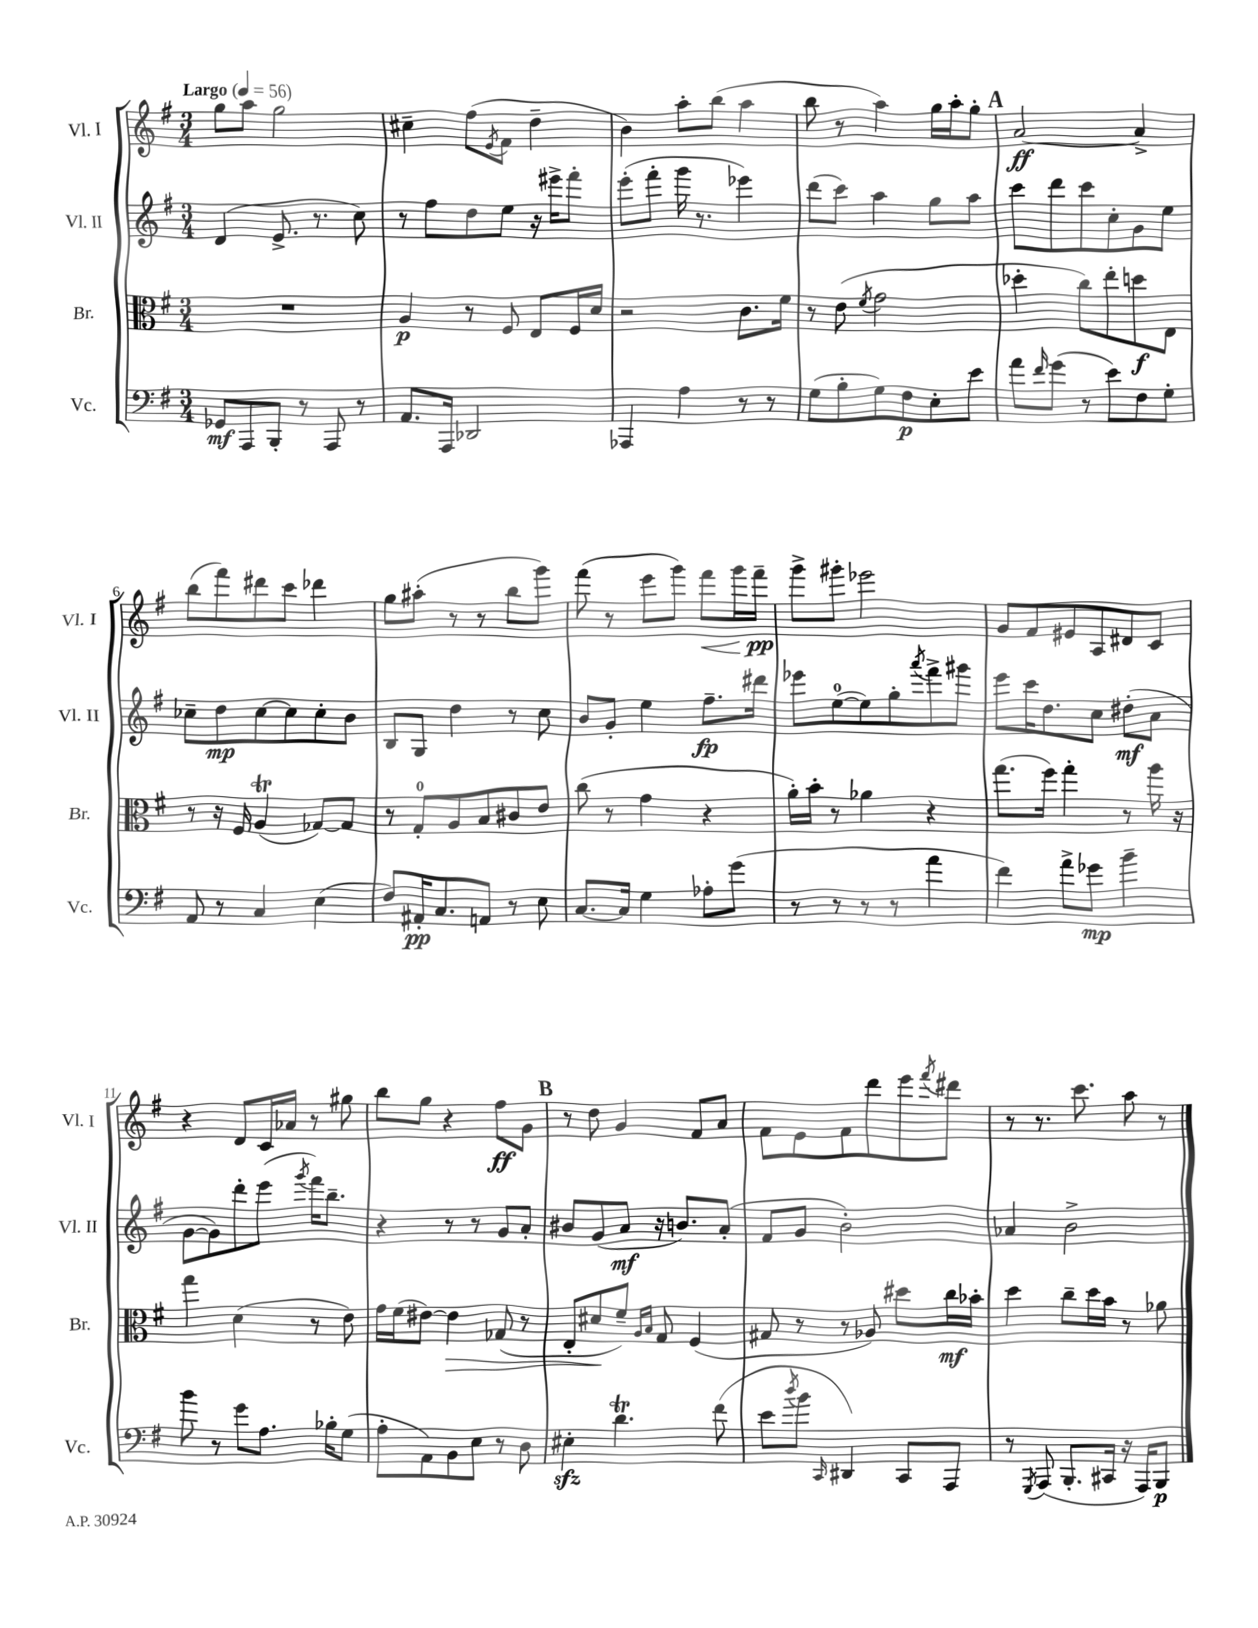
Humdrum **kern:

**kern	**dynam	**kern	**dynam	**kern	**dynam	**kern	**dynam
*part4	*part4	*part3	*part3	*part2	*part2	*part1	*part1
*staff4	*staff4	*staff3	*staff3	*staff2	*staff2	*staff1	*staff1
*I"Vc.	*	*I"Br.	*	*I"Vl. II	*	*I"Vl. I	*
*I'Vc.	*	*I'Br.	*	*I'Vl. II	*	*I'Vl. I	*
*clefF4	*	*clefC3	*	*clefG2	*	*clefG2	*
*k[f#]	*	*k[f#]	*	*k[f#]	*	*k[f#]	*
*M3/4	*	*M3/4	*	*M3/4	*	*M3/4	*
*MM56	*	*MM56	*	*MM56	*	*MM56	*
=1	=1	=1	=1	=1	=1	=1	=1
!	!	!	!	!	!	!LO:TX:a:B:t=Largo	!
8GG-X/L	mf	2.r	.	(4d/	.	8gg\L	.
8AAA/	.	.	.	.	.	8aa\J	.
8BBB'/J	.	.	.	8.e^/	.	2gg\	.
8r	.	.	.	.	.	.	.
.	.	.	.	8.r	.	.	.
8AAA/	.	.	.	.	.	.	.
8r	.	.	.	8cc\)	.	.	.
=2	=2	=2	=2	=2	=2	=2	=2
8.AA/L	.	4A/	p	8r	.	4cc#X~\	.
.	.	.	.	8ff#\L	.	.	.
16AAA/Jk	.	.	.	.	.	.	.
2DD-X/	.	8r	.	8dd\	.	(8ff#\L	.
.	.	.	.	.	.	8qe/	.
.	.	8F#/	.	8ee\J	.	8f#\J	.
.	.	8E/L	.	16r	.	4dd~\	.
.	.	.	.	16eee#X^\KL	.	.	.
.	.	16F#/L	.	8fff#'\J	.	.	.
.	.	16d/JJ	.	.	.	.	.
=3	=3	=3	=3	=3	=3	=3	=3
4AAA-X/	.	2r	.	(8eee'\L	.	4b\)	.
.	.	.	.	8fff#'\J	.	.	.
4A\	.	.	.	16ggg\	.	8aa'\L	.
.	.	.	.	8.r	.	.	.
.	.	.	.	.	.	(8bb\J	.
8r	.	8.c\L	.	4eee-X\)	.	4aa\	.
8r	.	.	.	.	.	.	.
.	.	16f#\Jk	.	.	.	.	.
=4	=4	=4	=4	=4	=4	=4	=4
(8G\L	.	8r	.	(8ddd\L	.	8bb\	.
8B'\	.	(8e\	.	8ccc\J)	.	8r	.
.	.	8qf#/	.	.	.	.	.
8G\)	.	2g\	.	4aa\	.	4aa\)	.
8F#\	p	.	.	.	.	.	.
8E'\	.	.	.	8gg\L	.	16gg\LL	.
.	.	.	.	.	.	16aa'\J	.
8e\J	.	.	.	8aa\J	.	8gg'\J	.
!!LO:REH:place=s1:t=A
=5	=5	=5	=5	=5	=5	=5	=5
8a\L	.	4dd-X'\	.	8ccc\L	.	[2a/	ff
16qqf#/	.	.	.	.	.	.	.
(8g\J	.	.	.	8ddd\	.	.	.
8r	.	8cc\L)	.	8ccc\	.	.	.
8e\L)	.	8ee'\	.	8cc'\	.	.	.
8F#\	.	8ddn\	f	8g\	.	4a^/]	.
8G'\J	.	8E\J	.	8ee\J	.	.	.
!!LO:LB:g=z
=6	=6	=6	=6	=6	=6	=6	=6
8AA/	.	8r	.	8cc-X~\L	.	(8bb\L	.
8r	.	16r	.	8dd\	mp	8fff#\)	.
.	.	16F#/	.	.	.	.	.
4C/	.	(4AT/	.	[8cc-\	.	8ddd#X\	.
.	.	.	.	8cc-\]	.	8ccc\J	.
(4E\	.	[8G-X/L)	.	8cc-'\	.	4ddd-X\	.
.	.	8G-/J]	.	8b\J	.	.	.
=7	=7	=7	=7	=7	=7	=7	=7
8F#/L)	.	8r	.	8B/L	.	8gg\L	.
16AA#X'/K	pp	8G'/L	.	8G/J	.	(8aa#X'\J	.
8.C/	.	.	.	.	.	.	.
.	.	8A/	.	4dd\	.	8r	.
8AAn/J	.	8B/	.	.	.	8r	.
8r	.	8c#X/	.	8r	.	8bb\L	.
8E\	.	8e/J	.	8cc\	.	8ggg\J)	.
=8	=8	=8	=8	=8	=8	=8	=8
[8.C/L	.	(8cc\	.	8b/L	.	(8fff#\	.
.	.	8r	.	8g'/J	.	8r	.
16C/Jk]	.	.	.	.	.	.	.
4G\	.	4g\	.	4ee\	.	8eee\L	.
.	.	.	.	.	.	8ggg\J)	.
!	!	!	!	!	!	!	!LO:HP:b
8A-X'\L	.	4r	.	8.ff#~\L	fp	8fff#\L	<
(8g\J	.	.	.	.	.	16ggg\L	.
.	.	.	.	16ddd#X\Jk	.	16fff#~\JJ	pp
.	.	.	.	.	.	.	[
=9	=9	=9	=9	=9	=9	=9	=9
8r	.	16a'\LL)	.	8eee-X\L	.	8ggg^\L	.
.	.	16b'\JJ	.	.	.	.	.
8r	.	8r	.	([8ee\	.	8ggg#X'\J	.
8r	.	4a-X\	.	8ee\])	.	2eee-X\	.
8r	.	.	.	8gg'\	.	.	.
.	.	.	.	8qaaa/	.	.	.
4a\	.	4r	.	8fff#^\	.	.	.
.	.	.	.	8ggg#X\J	.	.	.
=10	=10	=10	=10	=10	=10	=10	=10
4f#\)	.	(8.gg\L	.	8eee\L	.	8g/L	.
.	.	.	.	16ccc\K	.	8f#/	.
.	.	16ff#\Jk)	.	8.dd\	.	.	.
8a^\L	.	4gg'\	.	.	.	8e#X/	.
8g-X\J	mp	.	.	8cc\J	.	8A/	.
4b~\	.	8r	.	(8dd#X'\L	mf	8d#X/	.
.	.	16aa\	.	8a\J	.	8c/J	.
.	.	16r	.	.	.	.	.
!!LO:LB:g=z
=11	=11	=11	=11	=11	=11	=11	=11
8b\	.	4gg\	.	[8g\L	.	4r	.
8r	.	.	.	8g\])	.	.	.
8g\L	.	(4d\	.	8ddd'\	.	8d/L	.
8.A\J	.	.	.	(8eee\J	.	16c/L	.
.	.	.	.	.	.	16a-X/JJ	.
.	.	.	.	8qggg/	.	.	.
.	.	8r	.	16fff#\KL)	.	8r	.
16B-X'\KL	.	.	.	8.bb~\J	.	.	.
(8G\J	.	8e\)	.	.	.	8gg#X\	.
=12	=12	=12	=12	=12	=12	=12	=12
8A'\L	.	16g\LL	.	4r	.	8bb\L	.
.	.	(16f#\J	.	.	.	.	.
8AA\)	.	[8e#X\J)	.	.	.	8gg\J	.
!	!	!	!LO:HP:b	!	!	!	!
8BB\	.	4e#\]	>	8r	.	4r	.
8E\J	.	.	.	8r	.	.	.
8r	.	(8G-X/	.	8g/L	.	8ff#\L	ff
8D\	.	8r	.	8a'/J	.	8g\J	.
!!LO:REH:place=s1:t=B
=13	=13	=13	=13	=13	=13	=13	=13
4E#Xzz'\	.	8E'/L	.	8b#X/L	.	8r	.
.	.	8d#X/	.	(8g/	.	8dd\	.
4.dT\	.	8f#~/J)	]	8a/J	mf	4g/	.
.	.	16qqA/LL	.	.	.	.	.
.	.	16qqB/JJ	.	.	.	.	.
.	.	8G/	.	16r	.	.	.
.	.	.	.	8.bn/L)	.	.	.
.	.	(4F#/	.	.	.	8f#/L	.
(8f#\	.	.	.	(8a'/J	.	8a/J	.
=14	=14	=14	=14	=14	=14	=14	=14
8e\L	.	8G#X/	.	8f#/L	.	8f#\L	.
8qdd/	.	.	.	.	.	.	.
8b\J	.	8r	.	8g/J	.	8e\	.
16qqCC/	.	.	.	.	.	.	.
4DD#X/)	.	8r	.	2b'\)	.	8f#\	.
.	.	8A-X/)	.	.	.	8ddd\	.
8CC/L	.	8dd#X\L	.	.	.	8eee\	.
.	.	.	.	.	.	8qfff#/	.
8AAA/J	.	16cc\L	mf	.	.	8ddd#X\J	.
.	.	16b-X'\JJ	.	.	.	.	.
=15	=15	=15	=15	=15	=15	=15	=15
8r	.	4dd\	.	4a-X/	.	8r	.
8qGGG/	.	.	.	.	.	.	.
(8AAA/	.	.	.	.	.	8.r	.
8.BBB'/L	.	8cc~\L	.	2b^\	.	.	.
.	.	.	.	.	.	8.ccc\	.
.	.	16dd\L	.	.	.	.	.
16CC#X/Jk	.	16b\JJ	.	.	.	.	.
16r	.	8r	.	.	.	8aa\	.
16AAA/KL)	.	.	.	.	.	.	.
8BBB/J	p	8a-X\	.	.	.	8r	.
==	==	==	==	==	==	==	==
*-	*-	*-	*-	*-	*-	*-	*-
